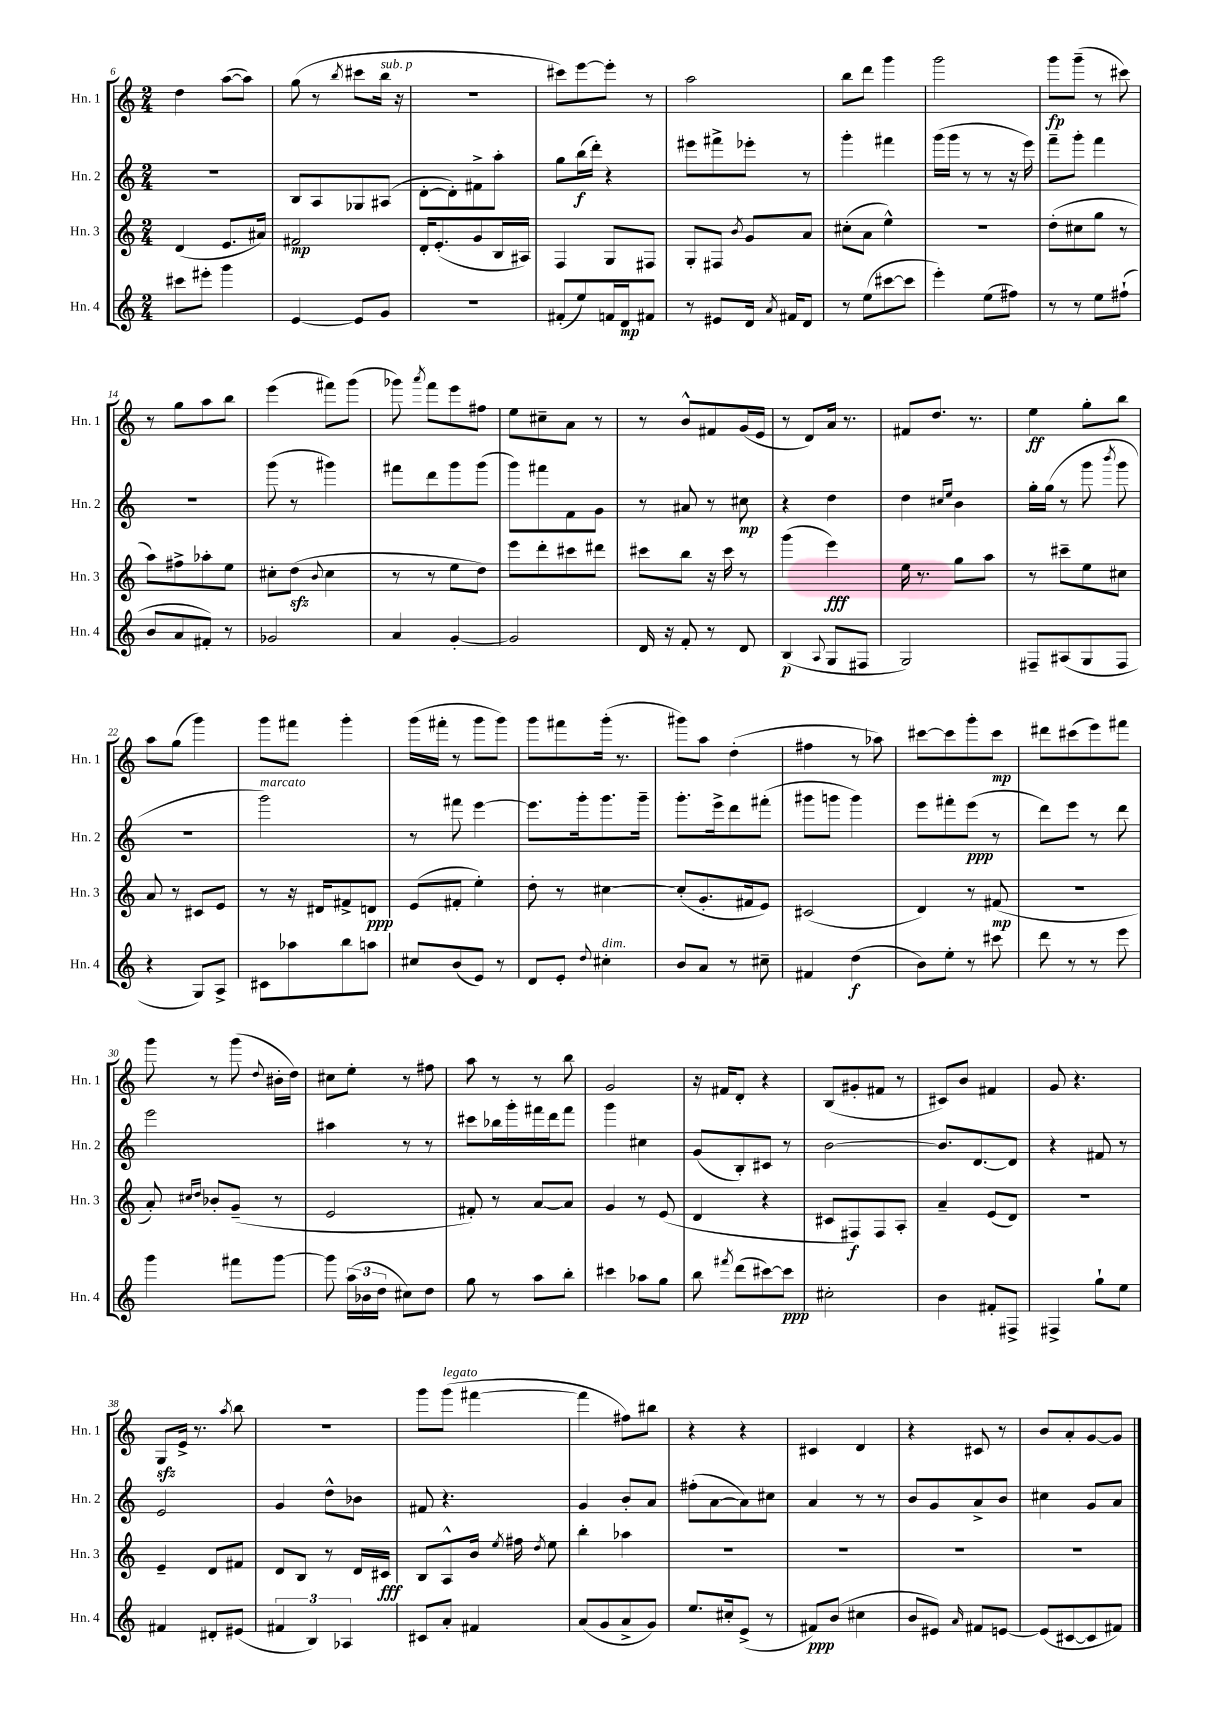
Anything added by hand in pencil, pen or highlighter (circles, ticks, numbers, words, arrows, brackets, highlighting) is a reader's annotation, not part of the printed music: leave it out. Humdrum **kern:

**kern	**dynam	**kern	**dynam	**kern	**dynam	**kern	**dynam
*part4	*part4	*part3	*part3	*part2	*part2	*part1	*part1
*staff4	*staff4	*staff3	*staff3	*staff2	*staff2	*staff1	*staff1
*I"Hn. 4	*	*I"Hn. 3	*	*I"Hn. 2	*	*I"Hn. 1	*
*I'Hn. 4	*	*I'Hn. 3	*	*I'Hn. 2	*	*I'Hn. 1	*
*clefG2	*	*clefG2	*	*clefG2	*	*clefG2	*
*k[]	*	*k[]	*	*k[]	*	*k[]	*
*M2/4	*	*M2/4	*	*M2/4	*	*M2/4	*
=6	=6	=6	=6	=6	=6	=6	=6
8ccc#X\L	.	(4d/	.	2r	.	4dd\	.
8eee#X'\J	.	.	.	.	.	.	.
4ggg\	.	8.e/L	.	.	.	([8aa\L	.
.	.	.	.	.	.	8aa\J])	.
.	.	16a#X/Jk)	.	.	.	.	.
=7	=7	=7	=7	=7	=7	=7	=7
[4e/	.	2f#X/	mp	8B/L	.	(8gg\	.
.	.	.	.	8A/	.	8r	.
.	.	.	.	.	.	8qbb/	.
8e/L]	.	.	.	8G-X/	.	8ccc#X\L	.
!	!	!	!	!	!	!LO:TX:a:i:t=sub. p	!
8g/J	.	.	.	(8A#X/J	.	16bb\Jk	.
.	.	.	.	.	.	16r	.
=8	=8	=8	=8	=8	=8	=8	=8
2r	.	16d'/KL	.	[8d'\L	.	2r	.
.	.	(8.e'/	.	.	.	.	.
.	.	.	.	8d'\])	.	.	.
.	.	8g/	.	8f#X^\	.	.	.
.	.	16B/L	.	8aa'\J	.	.	.
.	.	16A#X/JJ)	.	.	.	.	.
=9	=9	=9	=9	=9	=9	=9	=9
(8f#X'/L	.	4F/	.	8gg\L	.	8ccc#X\L)	.
8ee/)	.	.	.	(16bb\L	f	[8eee\	.
.	.	.	.	16ddd'\JJ)	.	.	.
16fn/L	.	8G/L	.	4r	.	8eee'\J]	.
16d/J	mp	.	.	.	.	.	.
8f#X/J	.	8F#X/J	.	.	.	8r	.
=10	=10	=10	=10	=10	=10	=10	=10
8r	.	8G'/L	.	8eee#X\L	.	2aa\	.
8e#X/L	.	8F#X/J	.	8fff#X^\	.	.	.
.	.	8qb/	.	.	.	.	.
16d/Jk	.	8g/L	.	8eee-X'\J	.	.	.
8qa/	.	.	.	.	.	.	.
16f#X/KL	.	.	.	.	.	.	.
8d/J	.	8a/J	.	8r	.	.	.
=11	=11	=11	=11	=11	=11	=11	=11
8r	.	(8cc#X'\L	.	4ggg'\	.	8bb\L	.
(8ee\L	.	8a\J	.	.	.	8ddd\J	.
[8ccc#X\	.	4ee^^\)	.	4fff#X\	.	4ggg\	.
8ccc#\J]	.	.	.	.	.	.	.
=12	=12	=12	=12	=12	=12	=12	=12
4eee'\)	.	2r	.	(16ggg\LL	.	2ggg\	.
.	.	.	.	16ggg\JJ	.	.	.
.	.	.	.	8r	.	.	.
(8ee\L	.	.	.	8r	.	.	.
8ff#X\J)	.	.	.	16r	.	.	.
.	.	.	.	16eee\)	.	.	.
=13	=13	=13	=13	=13	=13	=13	=13
8r	.	(8dd'\L	.	8fff~\L	.	8ggg\L	fp
8r	.	8cc#X\	.	8ggg'\J	.	(8ggg~\J	.
8ee\L	.	8gg\J	.	4fff\	.	8r	.
(8ff#X`\J	.	8r	.	.	.	8ccc#X\)	.
!!LO:LB:g=z
=14	=14	=14	=14	=14	=14	=14	=14
8b/L	.	8aa\L)	.	2r	.	8r	.
8a/	.	8ff#X^\	.	.	.	8gg\L	.
8f#X'/J)	.	8aa-X'\	.	.	.	8aa\	.
8r	.	8ee\J	.	.	.	8bb\J	.
=15	=15	=15	=15	=15	=15	=15	=15
2g-X/	.	8cc#X'\L	.	(8ggg\	.	(4eee\	.
.	.	(8ddzz\J	.	8r	.	.	.
.	.	8qqb/	.	.	.	.	.
.	.	4cc#\	.	4ggg#X\)	.	8fff#X\L)	.
.	.	.	.	.	.	(8ggg\J	.
=16	=16	=16	=16	=16	=16	=16	=16
4a/	.	8r	.	8fff#X\L	.	8ggg-X\)	.
.	.	.	.	.	.	8qaaa/	.
.	.	8r	.	8ddd\	.	8fff\L	.
[4g'/	.	8ee\L	.	8ggg\	.	8eee\	.
.	.	8dd\J)	.	(8ggg\J	.	8ff#X\J	.
=17	=17	=17	=17	=17	=17	=17	=17
2g/]	.	8eee\L	.	8ggg\L)	.	8ee\L	.
.	.	8ddd'\	.	8fff#X\	.	8cc#X~\	.
.	.	8ccc#X\	.	8f\	.	8a\J	.
.	.	8ddd#X\J	.	8g\J	.	8r	.
=18	=18	=18	=18	=18	=18	=18	=18
16d/	.	8ccc#X\L	.	8r	.	8r	.
16r	.	.	.	.	.	.	.
8f'/	.	8bb\J	.	8a#X/	.	8b^^/L	.
8r	.	16r	.	8r	.	8f#X/	.
.	.	16ccc#\	.	.	.	.	.
8d/	.	8r	.	8cc#X\	mp	(16g/L	.
.	.	.	.	.	.	16e/JJ	.
=19	=19	=19	=19	=19	=19	=19	=19
(4B/	p	(4ggg\	.	4r	.	8r	.
.	.	.	.	.	.	8d/L)	.
8qqA/	.	.	.	.	.	.	.
8G/L	.	4eee\)	fff	4dd\	.	16a/Jk	.
.	.	.	.	.	.	8.r	.
8F#X/J	.	.	.	.	.	.	.
=20	=20	=20	=20	=20	=20	=20	=20
2G/)	.	16ee\	.	4dd\	.	8f#X/L	.
.	.	8.r	.	.	.	.	.
.	.	.	.	.	.	8.dd/J	.
.	.	.	.	16qqcc#X/LL	.	.	.
.	.	.	.	16qqee/JJ	.	.	.
.	.	8gg\L	.	4b\	.	.	.
.	.	.	.	.	.	8.r	.
.	.	8aa\J	.	.	.	.	.
=21	=21	=21	=21	=21	=21	=21	=21
8F#X~/L	.	8r	.	16gg'\LL	.	4ee\	ff
.	.	.	.	(16gg\JJ	.	.	.
(8A#X/	.	8ccc#X~\L	.	8r	.	.	.
8G/	.	8ee\	.	8ggg\	.	8gg'\L	.
.	.	.	.	8qbbb/	.	.	.
8F#/J	.	8cc#X\J	.	8ggg\	.	8bb\J	.
!!LO:LB:g=z
=22	=22	=22	=22	=22	=22	=22	=22
4r	.	8a/	.	2r	.	8aa\L	.
.	.	8r	.	.	.	(8gg\J	.
8G/L)	.	8c#X/L	.	.	.	4ggg\)	.
8A^/J	.	8e/J	.	.	.	.	.
=23	=23	=23	=23	=23	=23	=23	=23
!	!	!	!	!LO:TX:a:i:t=marcato	!	!	!
8c#X\L	.	8r	.	2ggg\)	.	8ggg\L	.
8aa-X\	.	16r	.	.	.	8fff#X\J	.
.	.	16d#X/KL	.	.	.	.	.
8bb\	.	8f#X^/	.	.	.	4ggg'\	.
8aan\J	.	8dn/J	ppp	.	.	.	.
=24	=24	=24	=24	=24	=24	=24	=24
8cc#X/L	.	(8e/L	.	8r	.	(16ggg\LL	.
.	.	.	.	.	.	16fff#X'\JJ	.
(8b/	.	8f#X'/J	.	8fff#X\	.	8r	.
8e/J)	.	4ee'\)	.	[4eee\	.	8ggg\L	.
8r	.	.	.	.	.	8ggg\J)	.
=25	=25	=25	=25	=25	=25	=25	=25
8d/L	.	8dd'\	.	8.eee\L]	.	8ggg\L	.
8e'/J	.	8r	.	.	.	8fff#X\	.
.	.	.	.	16ggg'\k	.	.	.
8qqdd/	.	.	.	.	.	.	.
!LO:TX:a:i:t=dim.	!	!	!	!	!	!	!
4cc#X'\	.	[4cc#X\	.	8.ggg\	.	(16ggg'\Jk	.
.	.	.	.	.	.	8.r	.
.	.	.	.	16ggg~\Jk	.	.	.
=26	=26	=26	=26	=26	=26	=26	=26
8b/L	.	(8cc#'/L]	.	8.ggg'\L	.	8ggg#X\L)	.
8a/J	.	8.g'/	.	.	.	8aa\J	.
.	.	.	.	16eee^\k	.	.	.
8r	.	.	.	8ddd\	.	(4dd'\	.
.	.	16f#X/k	.	.	.	.	.
8cc#X~\	.	8e/J)	.	(8fff#X'\J	.	.	.
=27	=27	=27	=27	=27	=27	=27	=27
4f#X/	.	(2c#X/	.	8ggg#X\L	.	4ff#X\	.
.	.	.	.	8gggn\J	.	.	.
(4dd\	f	.	.	4ggg\)	.	8r	.
.	.	.	.	.	.	8aa-X\)	.
=28	=28	=28	=28	=28	=28	=28	=28
8b\L)	.	4d/)	.	8eee\L	.	[8ccc#X\L	.
8ee'\J	.	.	.	8fff#X'\	.	8ccc#\]	.
8r	.	8r	.	(8eee\J	ppp	8ggg'\	.
8ccc#X\	.	(8f#X/	mp	8r	.	8ccc#\J	mp
=29	=29	=29	=29	=29	=29	=29	=29
8ddd\	.	2r	.	8ddd\L)	.	8ddd#X\L	.
8r	.	.	.	8eee\J	.	(8ccc#X\	.
8r	.	.	.	8r	.	8eee\)	.
8eee\	.	.	.	8ddd\	.	8fff#X\J	.
!!LO:LB:g=z
=30	=30	=30	=30	=30	=30	=30	=30
4ggg\	.	8a'/)	.	2eee\	.	8ggg\	.
.	.	16qqcc#X/LL	.	.	.	.	.
.	.	16qqdd/JJ	.	.	.	.	.
.	.	8b-X'/L	.	.	.	8r	.
8fff#X\L	.	(8g~/J	.	.	.	(8ggg\	.
.	.	.	.	.	.	8qqdd/	.
[8ggg\J	.	8r	.	.	.	16b#X'\LL	.
.	.	.	.	.	.	16dd\JJ)	.
=31	=31	=31	=31	=31	=31	=31	=31
8ggg\]	.	2e/	.	4aa#X\	.	8cc#X\L	.
(24aa\LL	.	.	.	.	.	8ee'\J	.
24b-X\	.	.	.	.	.	.	.
24dd\JJ	.	.	.	.	.	.	.
8cc#X\L)	.	.	.	8r	.	8r	.
8dd\J	.	.	.	8r	.	8ff#X\	.
=32	=32	=32	=32	=32	=32	=32	=32
8gg\	.	8f#X'/)	.	8ccc#X\L	.	8aa\	.
8r	.	8r	.	16bb-X\L	.	8r	.
.	.	.	.	16ggg'\	.	.	.
8aa\L	.	[8a/L	.	16fff#X\	.	8r	.
.	.	.	.	16ddd\J	.	.	.
8bb'\J	.	8a/J]	.	8fff#\J	.	8bb\	.
=33	=33	=33	=33	=33	=33	=33	=33
4ccc#X\	.	4g/	.	4ggg\	.	2g/	.
8aa-X\L	.	8r	.	4cc#X\	.	.	.
8gg\J	.	(8e/	.	.	.	.	.
=34	=34	=34	=34	=34	=34	=34	=34
8bb\	.	4d/	.	(8g/L	.	16r	.
.	.	.	.	.	.	16f#X/KL	.
8qfff#X/	.	.	.	.	.	.	.
(8ddd\L	.	.	.	8B'/)	.	8d'/J	.
[8ccc#X\)	.	4r	.	8c#X/J	.	4r	.
8ccc#\J]	ppp	.	.	8r	.	.	.
=35	=35	=35	=35	=35	=35	=35	=35
2cc#X'\	.	8c#X/L	.	[2b\	.	(8B/L	.
.	.	8F#X/)	f	.	.	8g#X'/	.
.	.	8F#/	.	.	.	8f#X/J	.
.	.	8A'/J	.	.	.	8r	.
=36	=36	=36	=36	=36	=36	=36	=36
4b\	.	4a~/	.	8.b/L]	.	8c#X/L)	.
.	.	.	.	.	.	8b/J	.
.	.	.	.	[8.d/	.	.	.
8f#X'/L	.	(8e/L	.	.	.	4f#X/	.
8F#X^/J	.	8d/J)	.	8d/J]	.	.	.
=37	=37	=37	=37	=37	=37	=37	=37
4F#X^/	.	2r	.	4r	.	8g/	.
.	.	.	.	.	.	4.r	.
8gg`\L	.	.	.	8f#X/	.	.	.
8ee\J	.	.	.	8r	.	.	.
!!LO:LB:g=z
=38	=38	=38	=38	=38	=38	=38	=38
4f#X/	.	4e~/	.	2e/	.	8Gzz/L	.
.	.	.	.	.	.	16e^/Jk	.
.	.	.	.	.	.	8.r	.
8d#X'/L	.	8d/L	.	.	.	.	.
.	.	.	.	.	.	8qaa/	.
(8e#X/J	.	8f#X/J	.	.	.	8bb\	.
=39	=39	=39	=39	=39	=39	=39	=39
6f#X/	.	8d/L	.	4g/	.	2r	.
.	.	8B/J	.	.	.	.	.
6B/)	.	.	.	.	.	.	.
.	.	8r	.	8dd^^\L	.	.	.
6A-X/	.	.	.	.	.	.	.
.	.	16d/LL	.	8b-X\J	.	.	.
.	.	16c#X/JJ	fff	.	.	.	.
=40	=40	=40	=40	=40	=40	=40	=40
8c#X/L	.	8B/L	.	8f#X/	.	8ggg\L	.
!	!	!	!	!	!	!LO:TX:a:i:t=legato	!
8a'/J	.	8A^^/	.	4.r	.	(8ggg\J	.
4f#X/	.	16b/Jk	.	.	.	[4fff#X\	.
.	.	8qee/	.	.	.	.	.
.	.	16ff#X\	.	.	.	.	.
.	.	8qdd/	.	.	.	.	.
.	.	8ee\	.	.	.	.	.
=41	=41	=41	=41	=41	=41	=41	=41
(8a/L	.	4bb'\	.	4g/	.	4fff#\]	.
8g/	.	.	.	.	.	.	.
8a^/	.	4aa-X\	.	8b'/L	.	8ff#X\L)	.
8g/J)	.	.	.	8a/J	.	8bb#X\J	.
=42	=42	=42	=42	=42	=42	=42	=42
8.ee/L	.	2r	.	(8ff#X'\L	.	4r	.
.	.	.	.	[8a\	.	.	.
16cc#X'/k	.	.	.	.	.	.	.
(8e^/J	.	.	.	8a\])	.	4r	.
8r	.	.	.	8cc#X\J	.	.	.
=43	=43	=43	=43	=43	=43	=43	=43
8f#X/L)	ppp	2r	.	4a/	.	4c#X/	.
(8b/J	.	.	.	.	.	.	.
4cc#X\	.	.	.	8r	.	4d/	.
.	.	.	.	8r	.	.	.
=44	=44	=44	=44	=44	=44	=44	=44
8b/L	.	2r	.	8b/L	.	4r	.
8e#X/J)	.	.	.	8g/	.	.	.
16qqa/	.	.	.	.	.	.	.
8f#X/L	.	.	.	8a^/	.	8c#X/	.
[8en/J	.	.	.	8b/J	.	8r	.
=45	=45	=45	=45	=45	=45	=45	=45
(8e/L]	.	2r	.	4cc#X\	.	8b/L	.
[8c#X/	.	.	.	.	.	8a'/	.
8c#/]	.	.	.	8g/L	.	[8g/	.
8f#X/J)	.	.	.	8a/J	.	8g/J]	.
==	==	==	==	==	==	==	==
*-	*-	*-	*-	*-	*-	*-	*-
